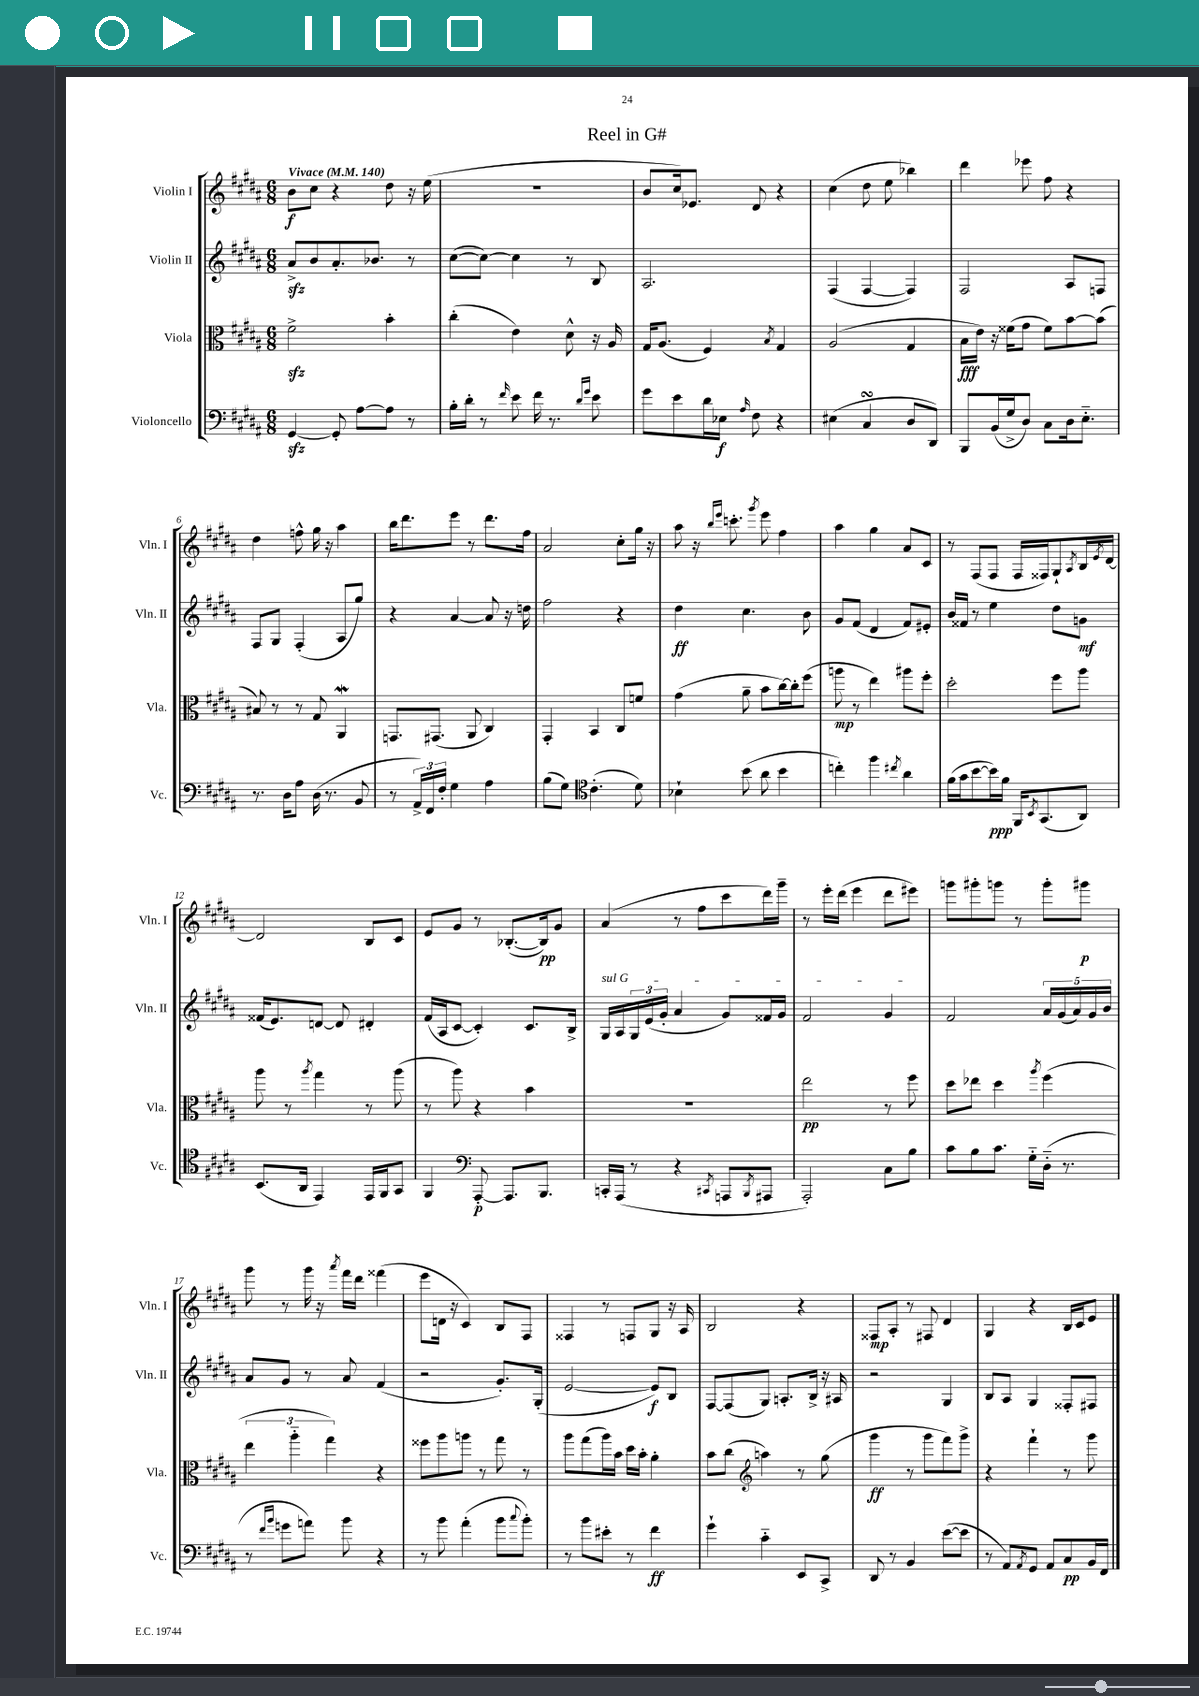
\header { title = "Reel in G#" }
<<
\new StaffGroup <<
\new Staff = "s0" \with { instrumentName = "Violin I" shortInstrumentName = "Vln. I" } {
    \clef treble \key b \major \numericTimeSignature \time 6/8 \tempo "Vivace" 4 = 140
    b'8\f cis''8 r4 dis''8 r16 e''16( |
    R2. |
    b'8 cis''16) ees'8. dis'8 r4 |
    cis''4( dis''8 e''8 bes''4) |
    dis'''4 ees'''8 fis''8 r4 |
    dis''4 f''8-^ gis''16 r16 ais''4 |
    b''16 dis'''8. e'''8 r8 dis'''8. fis''16 |
    ais'2 cis''8-. gis''16 r16 |
    ais''8 r16 \grace { b''16 e'''16 } c'''8.-. \acciaccatura { gis'''8 } e'''8 fis''4 |
    ais''4 gis''4 ais'8 cis'8 |
    r8 fis8( fis8 fis16 fisis16) gis8-! \acciaccatura { ais8 } b16 \acciaccatura { e'8 } dis'16~ |
    dis'2 b8 cis'8 |
    e'8 gis'8 r8 bes8.~-.( bes16\pp) gis'8 |
    ais'4( r8 fis''8 cis'''8 dis'''16) gis'''16-- |
    r8 e'''16-. dis'''16( e'''4 dis'''8 eis'''8) |
    g'''8 gis'''8-. g'''8 r8 g'''8-. gis'''8\p |
    gis'''8 r8 gis'''16 r16 \acciaccatura { ais'''8 } fis'''16 dis'''16 fisis'''4( |
    e'''8 d'16 r16 cis'4) b8 fis8 |
    fisis4 r8 f8 gis8 r16 ais16 |
    b2 r4 |
    fisis8\mp ais8-. r8 fis8 dis'4 |
    gis4 r4 b16 cis'16 e'8 \bar "|." |
}
\new Staff = "s1" \with { instrumentName = "Violin II" shortInstrumentName = "Vln. II" } {
    \clef treble \key b \major \numericTimeSignature \time 6/8
    ais'8->\sfz b'8 ais'8.-. bes'8. r8 |
    cis''8~( cis''8~) cis''4 r8 b8 |
    ais2. |
    fis4( fis4~ fis4) |
    fis2 ais8 f8 |
    fis8 gis8 fis4-.( ais8 gis''8) |
    r4 ais'4~ ais'8 r16 d''16 |
    fis''2 r4 |
    dis''4\ff cis''4. b'8 |
    gis'8 fis'8( dis'4 fis'8) eis'8-. |
    b'16 fisis'16 r8 e''4 dis''8 g'8\mf |
    fisis'16( e'8.) d'8~ d'8 dis'4-. |
    fis'16( ais16 cis'8~ cis'4-.) cis'8. b16-> |
    \once \override TextSpanner.bound-details.left.text = \markup { \italic "sul G" } gis16\startTextSpan ais16 \tuplet 3/2 { gis16 e'16( gis'16-. } ais'4 gis'8) fisis'16 gis'16 |
    fis'2 gis'4\stopTextSpan |
    fis'2 \tuplet 5/4 { ais'16 gis'16( ais'16) gis'16 b'16 } |
    ais'8 gis'8 r8 ais'8 fis'4( |
    r2 gis'8.-.) gis16-.( |
    e'2~ e'8\f) b8 |
    fis8~ fis8( gis8) a8.-. b16-> r16 ais16 |
    r2 gis4 |
    b8 ais8 gis4 fisis8-. fis8 \bar "|." |
}
\new Staff = "s2" \with { instrumentName = "Viola" shortInstrumentName = "Vla." } {
    \clef alto \key b \major \numericTimeSignature \time 6/8
    fis'2->\sfz b'4-. |
    cis''4-.( e'4) dis'8-^ r16 ais16 |
    gis16 ais8.( fis4) \acciaccatura { b8 } gis4 |
    ais2( gis4 |
    b16\fff e'16) r16 fisis'16( gis'8 fisis'8) b'8~ b'8( |
    bis8) r8 r8 gis8 ais,4\mordent |
    g,8. gis,8.( ais,8 cis4) |
    gis,4-. b,4 cis8 f'8 |
    gis'4( ais'8-- b'8 cis''16~) cis''16-. fis''8( |
    a''8\mp r8 e''4) ais''8 fis''8-. |
    dis''2-. fis''8 ais''8 |
    ais''8 r8 \acciaccatura { ais''8 } gis''4 r8 ais''8( |
    r8 ais''8) r4 b'4 |
    R2. |
    e''2\pp r8 fis''8 |
    dis''8 ees''8 dis''4 \acciaccatura { ais''8 } fis''4( |
    \tuplet 3/2 { e''4 ais''4-_ gis''4) } r4 |
    fisis''8 ais''8 a''8 r8 gis''8 r8 |
    ais''8 gis''8( ais''16) b'16 dis''16 b'16-. ais'4-. |
    b'8 cis''8( \clef treble a''4) r8 gis''8( |
    gis'''4\ff r8 gis'''8 fis'''8) gis'''8-> |
    r4 fis'''4-! r8 gis'''8 \bar "|." |
}
\new Staff = "s3" \with { instrumentName = "Violoncello" shortInstrumentName = "Vc." } {
    \clef bass \key b \major \numericTimeSignature \time 6/8
    gis,4~\sfz gis,8-. ais8~ ais8 r8 |
    b16-. dis'16-. r8 \grace { fis'16 } e'8 fis'16 r8. \grace { dis'16 gis'16 } e'8 |
    gis'8 e'8 dis'16 ees16\f \grace { ais16 } fis8 r4 |
    eis4( cis4\turn dis8 dis,8) |
    b,,8 b,16( gis16-> dis8) cis8 dis16 e8.-_ |
    r8. dis16 ais8 dis16( r8. b,8 |
    r8 \tuplet 3/2 { ais,16->) fis,16 fis16-. } gis4 ais4 |
    b8( gis8) \clef tenor cis'4.-.( dis'8) |
    bes4-! b'8( ais'8 b'4 |
    c''4-.) fis''4 \acciaccatura { cis''8 } ais'4 |
    fis'16( gis'16 b'8~ b'16\ppp) fis'16 fis,16 \acciaccatura { b,8 } gis,8.( ais,8) |
    b,8.( ais,16 e,4) e,16 fis,16 gis,8 |
    fis,4 \clef bass ais,,8~-.\p ais,,8. b,,8. |
    c,16-. ais,,16( r8 r4 \acciaccatura { cis,8 } a,,8 \acciaccatura { b,,8 } ais,,8 |
    ais,,2-.) cis8 b8 |
    cis'8 b8 cis'8. gis16-_ dis16-_( r8. |
    r8 \grace { fis'16 b'16 } g'8 a'8) b'8 r4 |
    r8 b'8 ais'4-.( b'8 \appoggiatura { cis''8 } b'8-.) |
    r8 b'8 eis'8-. r8 fis'4\ff |
    gis'4-! cis'4-_ e,8 cis,8-> |
    dis,8 r8 b,4 e'8~( e'8 |
    r8 ais,8) \acciaccatura { ais,8 } gis,8 ais,8 cis8\pp b,16 fis,16 \bar "|." |
}
>>
>>
